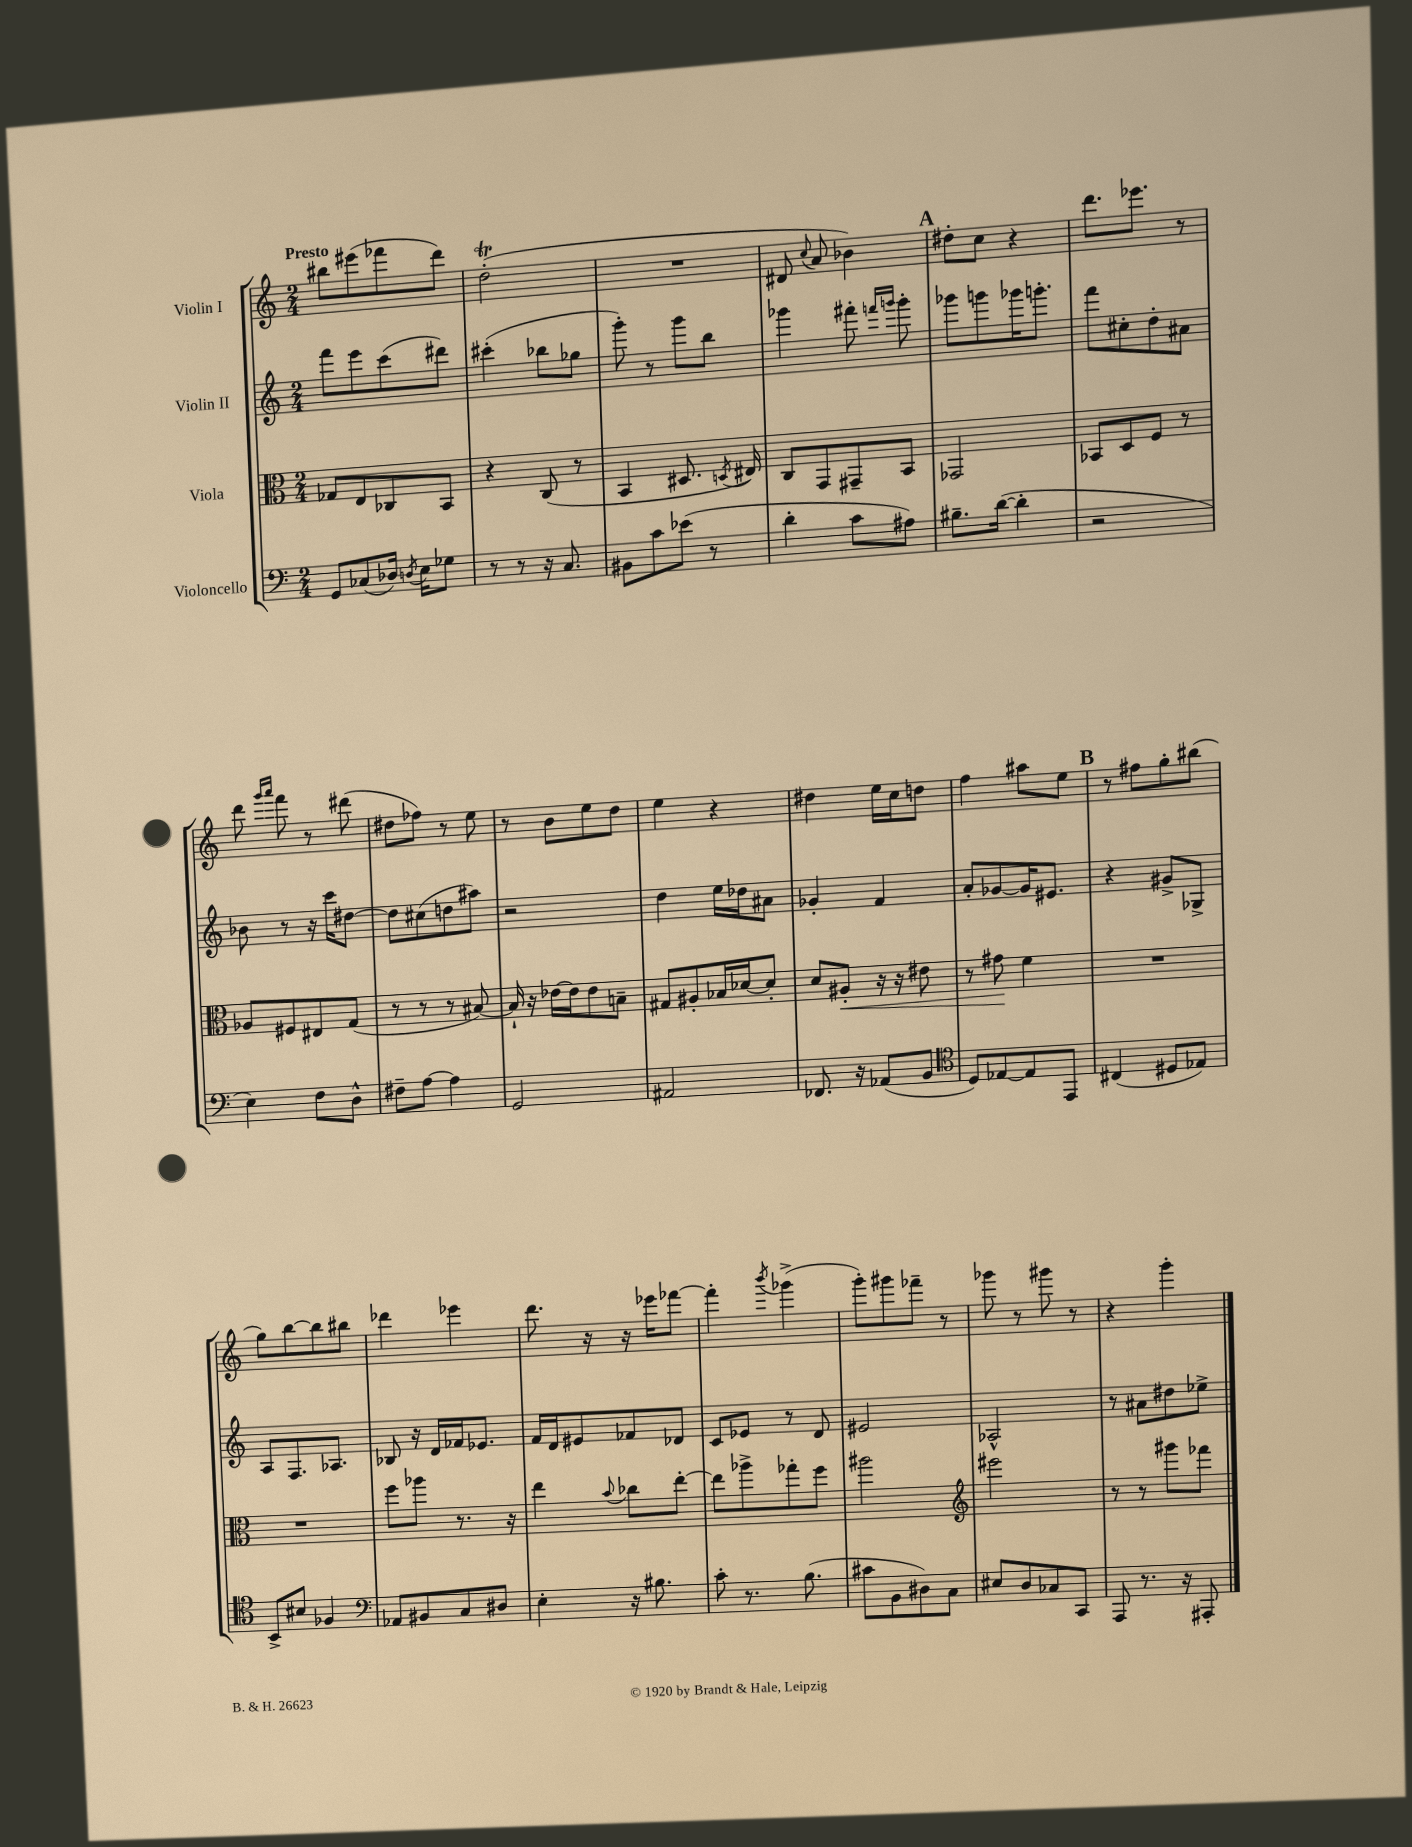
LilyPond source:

<<
\new StaffGroup <<
\new Staff = "s0" \with { instrumentName = "Violin I" } {
    \clef treble \key c \major \numericTimeSignature \time 2/4 \tempo "Presto"
    \autoBeamOff bis''8[ eis'''8( fes'''8 d'''8]) |
    d''2-.\trill( |
    R2 |
    dis'8 \appoggiatura { c''8 } a'8 bes'4) |
    \mark \markup { \bold "A" } dis''8[-. c''8] r4 |
    d'''8.[ ees'''8.] r8 |
    d'''8 \grace { g'''16[ a'''16] } f'''8 r8 dis'''8( |
    dis''8[ fes''8]) r8 e''8 |
    r8 b'8[ e''8 d''8] |
    e''4 r4 |
    dis''4 e''16[ c''16 d''8] |
    f''4 ais''8[ e''8] |
    \mark \markup { \bold "B" } r8 fis''8[ g''8-. bis''8]( |
    g''8[) b''8~ b''8 bis''8] |
    des'''4 ees'''4 |
    d'''8. r16 r16 ees'''16[ fes'''8]~ |
    fes'''4-. \acciaccatura { b'''8 } ges'''4->( |
    g'''8[-.) gis'''8 fes'''8]-- r8 |
    ges'''8 r8 gis'''8 r8 |
    r4 g'''4-. \bar "|." |
}
\new Staff = "s1" \with { instrumentName = "Violin II" } {
    \clef treble \key c \major \numericTimeSignature \time 2/4
    \autoBeamOff f'''8[ e'''8 c'''8( dis'''8]) |
    cis'''4-.( bes''8[ ges''8] |
    g'''8-.) r8 g'''8[ b''8] |
    ges'''4 fis'''8-. \grace { f'''16[ g'''16] } g'''8-. |
    \mark \markup { \bold "A" } ges'''8[ g'''8 ges'''16 g'''8.]-. |
    f'''8[ cis''8-. d''8-. ais'8] |
    bes'8 r8 r16 c'''16[ dis''8]~ |
    dis''8[ cis''8( d''8 ais''8]) |
    r2 |
    d''4 e''16[ des''16 ais'8] |
    ges'4-. f'4 |
    a'8[-. ges'8~ ges'16 eis'8.] |
    \mark \markup { \bold "B" } r4 gis'8[-> ges8]-> |
    a8[ f8. aes8.] |
    bes8 r16 d'16[ fes'16 ees'8.] |
    f'16[ d'16 eis'8 fes'8 des'8] |
    c'8[ ees'8] r8 d'8 |
    eis'2 |
    aes2-^ |
    r8 ais'8[ dis''8 ees''8]-> \bar "|." |
}
\new Staff = "s2" \with { instrumentName = "Viola" } {
    \clef alto \key c \major \numericTimeSignature \time 2/4
    \autoBeamOff ges8[ e8 ces8 b,8] |
    r4 c8( r8 |
    b,4 dis8. \acciaccatura { d8 } eis16) |
    c8[ g,8 gis,8-- b,8] |
    \mark \markup { \bold "A" } ges,2 |
    bes,8[ d8 f8] r8 |
    aes8[ fis8 eis8 g8]( |
    r8 r8 r8 bis8~) |
    bis16-! r16 ees'16[~ ees'16 ees'8 b8]-- |
    gis8[ ais8-. bes16 des'16~ des'8]-. |
    d'8[ ais8]-.\< r16 r16 eis'8 |
    r8 gis'8\! f'4 |
    \mark \markup { \bold "B" } R2 |
    R2 |
    f''8[ aes''8] r8. r16 |
    e''4 \appoggiatura { b'8 } ces''8[ e''8]~-. |
    e''8[ aes''8-> ges''8-. f''8] |
    ais''2 |
    \clef treble eis'''2 |
    r8 r8 gis'''8[ fes'''8] \bar "|." |
}
\new Staff = "s3" \with { instrumentName = "Violoncello" } {
    \clef bass \key c \major \numericTimeSignature \time 2/4
    \autoBeamOff g,8[ ces8( des16]) \acciaccatura { d8 } e16[ ges8] |
    r8 r8 r16 c8. |
    bis,8[ c'8 ees'8]( r8 |
    d'4-. c'8[ ais8]) |
    \mark \markup { \bold "A" } bis8.[-- d'16]~( d'4-. |
    r2 |
    e4) f8[ d8]-^ |
    fis8[-- a8]~ a4 |
    g,2 |
    ais,2 |
    fes,8. r16 aes,8[( b,8] |
    \clef tenor d8[) ees8~ ees8 e,8] |
    \mark \markup { \bold "B" } cis4( dis8[ ees8]) |
    b,8[-> bis8] fes4 |
    \clef bass aes,8[ bis,8 c8 dis8] |
    e4-. r16 bis8. |
    c'8-. r8. b8.( |
    cis'8[ b,8 dis8) c8] |
    eis8[ d8 ces8 c,8] |
    a,,8 r8. r16 ais,,8-. \bar "|." |
}
>>
>>
\layout { \context { \Score \remove "Bar_number_engraver" } }
